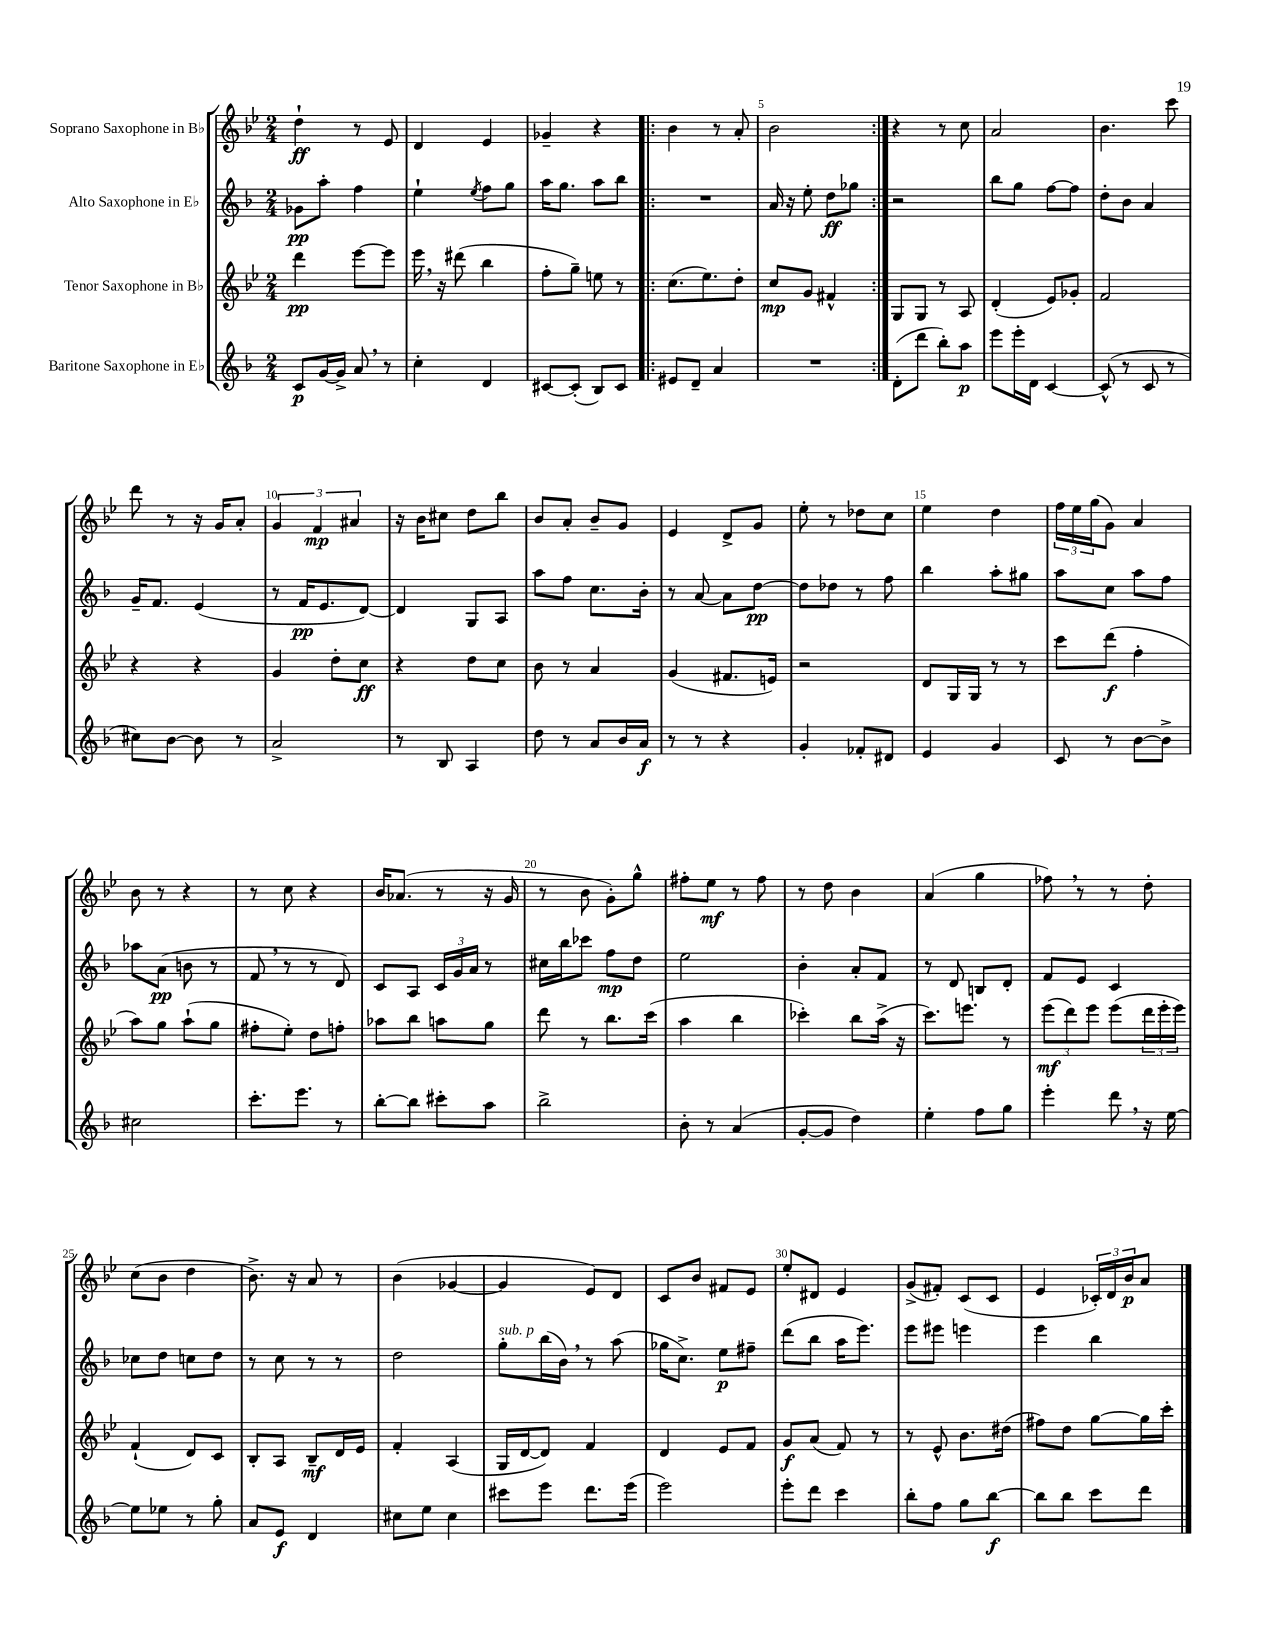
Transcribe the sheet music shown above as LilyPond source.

<<
\new StaffGroup <<
\new Staff = "s0" \with { instrumentName = "Soprano Saxophone in Bb" } {
    \clef treble \key bes \major \numericTimeSignature \time 2/4
    d''4-!\ff r8 ees'8 |
    d'4 ees'4 |
    ges'4-- r4 |
    \repeat volta 2 { bes'4 r8 a'8-. |
    bes'2 | }
    r4 r8 c''8 |
    a'2 |
    bes'4. c'''8 |
    d'''8 r8 r16 g'16 a'8-. |
    \tuplet 3/2 { g'4 f'4\mp ais'4 } |
    r16 bes'16 cis''8 d''8 bes''8 |
    bes'8 a'8-. bes'8-- g'8 |
    ees'4 d'8-> g'8 |
    ees''8-. r8 des''8 c''8 |
    ees''4 d''4 |
    \tuplet 3/2 { f''16 ees''16 g''16( } g'8) a'4 |
    bes'8 r8 r4 |
    r8 c''8 r4 |
    bes'16 aes'8.( r8 r16 g'16 |
    r8 bes'8 g'8-.) g''8-^ |
    fis''8-. ees''8\mf r8 fis''8 |
    r8 d''8 bes'4 |
    a'4( g''4 |
    fes''8) \breathe r8 r8 d''8-. |
    c''8( bes'8 d''4 |
    bes'8.->) r16 a'8 r8 |
    bes'4( ges'4~ |
    ges'4 ees'8) d'8 |
    c'8 bes'8 fis'8 ees'8 |
    ees''8-. dis'8 ees'4 |
    g'8->( fis'8-.) c'8( c'8 |
    ees'4 \tuplet 3/2 { ces'16-.) d'16 bes'16\p } a'8 \bar "|." |
}
\new Staff = "s1" \with { instrumentName = "Alto Saxophone in Eb" } {
    \clef treble \key f \major \numericTimeSignature \time 2/4
    ges'8\pp a''8-. f''4 |
    e''4-! \acciaccatura { e''8 } f''8 g''8 |
    a''16 g''8. a''8 bes''8 |
    \repeat volta 2 { R2 |
    a'16 r16 e''8-. d''8\ff ges''8 | }
    r2 |
    bes''8 g''8 f''8~ f''8 |
    d''8-. bes'8 a'4 |
    g'16-- f'8. e'4( |
    r8 f'16\pp e'8. d'8~) |
    d'4 g8 a8 |
    a''8 f''8 c''8. bes'16-. |
    r8 a'8~ a'8 d''8~\pp |
    d''8 des''8 r8 f''8 |
    bes''4 a''8-. gis''8 |
    a''8 c''8 a''8 f''8 |
    aes''8 a'8\pp( b'8 r8 |
    f'8 \breathe r8 r8 d'8) |
    c'8 a8 \tuplet 3/2 { c'16 g'16 a'16 } r8 |
    cis''16 bes''16 ces'''8 f''8\mp d''8 |
    e''2 |
    bes'4-. a'8-. f'8 |
    r8 d'8 b8 d'8-. |
    f'8 e'8 c'4 |
    ces''8 d''8 c''8 d''8 |
    r8 c''8 r8 r8 |
    d''2 |
    g''8-.^\markup { \italic "sub. p" } bes''16( bes'16) \breathe r8 a''8( |
    ges''16 c''8.->) e''8\p fis''8-- |
    d'''8( bes''8 a''16 e'''8.) |
    e'''8 eis'''8 e'''4 |
    e'''4 bes''4 \bar "|." |
}
\new Staff = "s2" \with { instrumentName = "Tenor Saxophone in Bb" } {
    \clef treble \key bes \major \numericTimeSignature \time 2/4
    d'''4\pp ees'''8~ ees'''8 |
    ees'''16 \breathe r16 dis'''8( bes''4 |
    f''8-. g''8--) e''8 r8 |
    \repeat volta 2 { c''8.( ees''8.) d''8-. |
    c''8\mp g'8 fis'4-^ | }
    g8 g8 r8 a8 |
    d'4-.( ees'8) ges'8-. |
    f'2 |
    r4 r4 |
    g'4 d''8-. c''8\ff |
    r4 d''8 c''8 |
    bes'8 r8 a'4 |
    g'4( fis'8. e'16) |
    r2 |
    d'8 g16 g16 r8 r8 |
    c'''8 d'''8\f( f''4-. |
    a''8) g''8 a''8-!( g''8 |
    fis''8-. ees''8-.) d''8 f''8-. |
    aes''8 bes''8 a''8 g''8 |
    d'''8 r8 bes''8. c'''16( |
    a''4 bes''4 |
    ces'''4-.) bes''8 a''16->( r16 |
    c'''8.) e'''8. r8 |
    \tuplet 3/2 { ees'''8\mf( d'''8) ees'''8 } ees'''8( \tuplet 3/2 { d'''16 ees'''16-. ees'''16) } |
    f'4-!( d'8) c'8 |
    bes8-. a8 bes8--\mf d'16 ees'16 |
    f'4-. a4( |
    g16 d'16~ d'8) f'4 |
    d'4 ees'8 f'8 |
    g'8\f a'8( f'8) r8 |
    r8 ees'8-^ bes'8. dis''16( |
    fis''8) d''8 g''8~ g''16 c'''16-. \bar "|." |
}
\new Staff = "s3" \with { instrumentName = "Baritone Saxophone in Eb" } {
    \clef treble \key f \major \numericTimeSignature \time 2/4
    c'8\p g'16~ g'16-> a'8 \breathe r8 |
    c''4-. d'4 |
    cis'8~ cis'8-.( bes8) cis'8 |
    \repeat volta 2 { eis'8 d'8-- a'4 |
    R2 | }
    d'8-.( d'''8 bes''8-.) a''8\p |
    e'''8 e'''16-. d'16 c'4~ |
    c'8-^( r8 c'8 r8 |
    cis''8) bes'8~ bes'8 r8 |
    a'2-> |
    r8 bes8 a4 |
    d''8 r8 a'8 bes'16 a'16\f |
    r8 r8 r4 |
    g'4-. fes'8-. dis'8 |
    e'4 g'4 |
    c'8 r8 bes'8~ bes'8-> |
    cis''2 |
    c'''8.-. e'''8. r8 |
    bes''8~-. bes''8 cis'''8-. a''8 |
    bes''2-> |
    bes'8-. r8 a'4( |
    g'8~-. g'8 d''4) |
    e''4-. f''8 g''8 |
    e'''4-. d'''8 \breathe r16 e''16~ |
    e''8 ees''8 r8 g''8-. |
    a'8 e'8\f d'4 |
    cis''8 e''8 cis''4 |
    cis'''8 e'''8 d'''8. e'''16( |
    e'''2) |
    e'''8-. d'''8 c'''4 |
    bes''8-. f''8 g''8 bes''8~\f |
    bes''8 bes''8 c'''8 d'''8 \bar "|." |
}
>>
>>
\layout { \context { \Score \override BarNumber.break-visibility = ##(#f #t #t) barNumberVisibility = #(every-nth-bar-number-visible 5) } }
